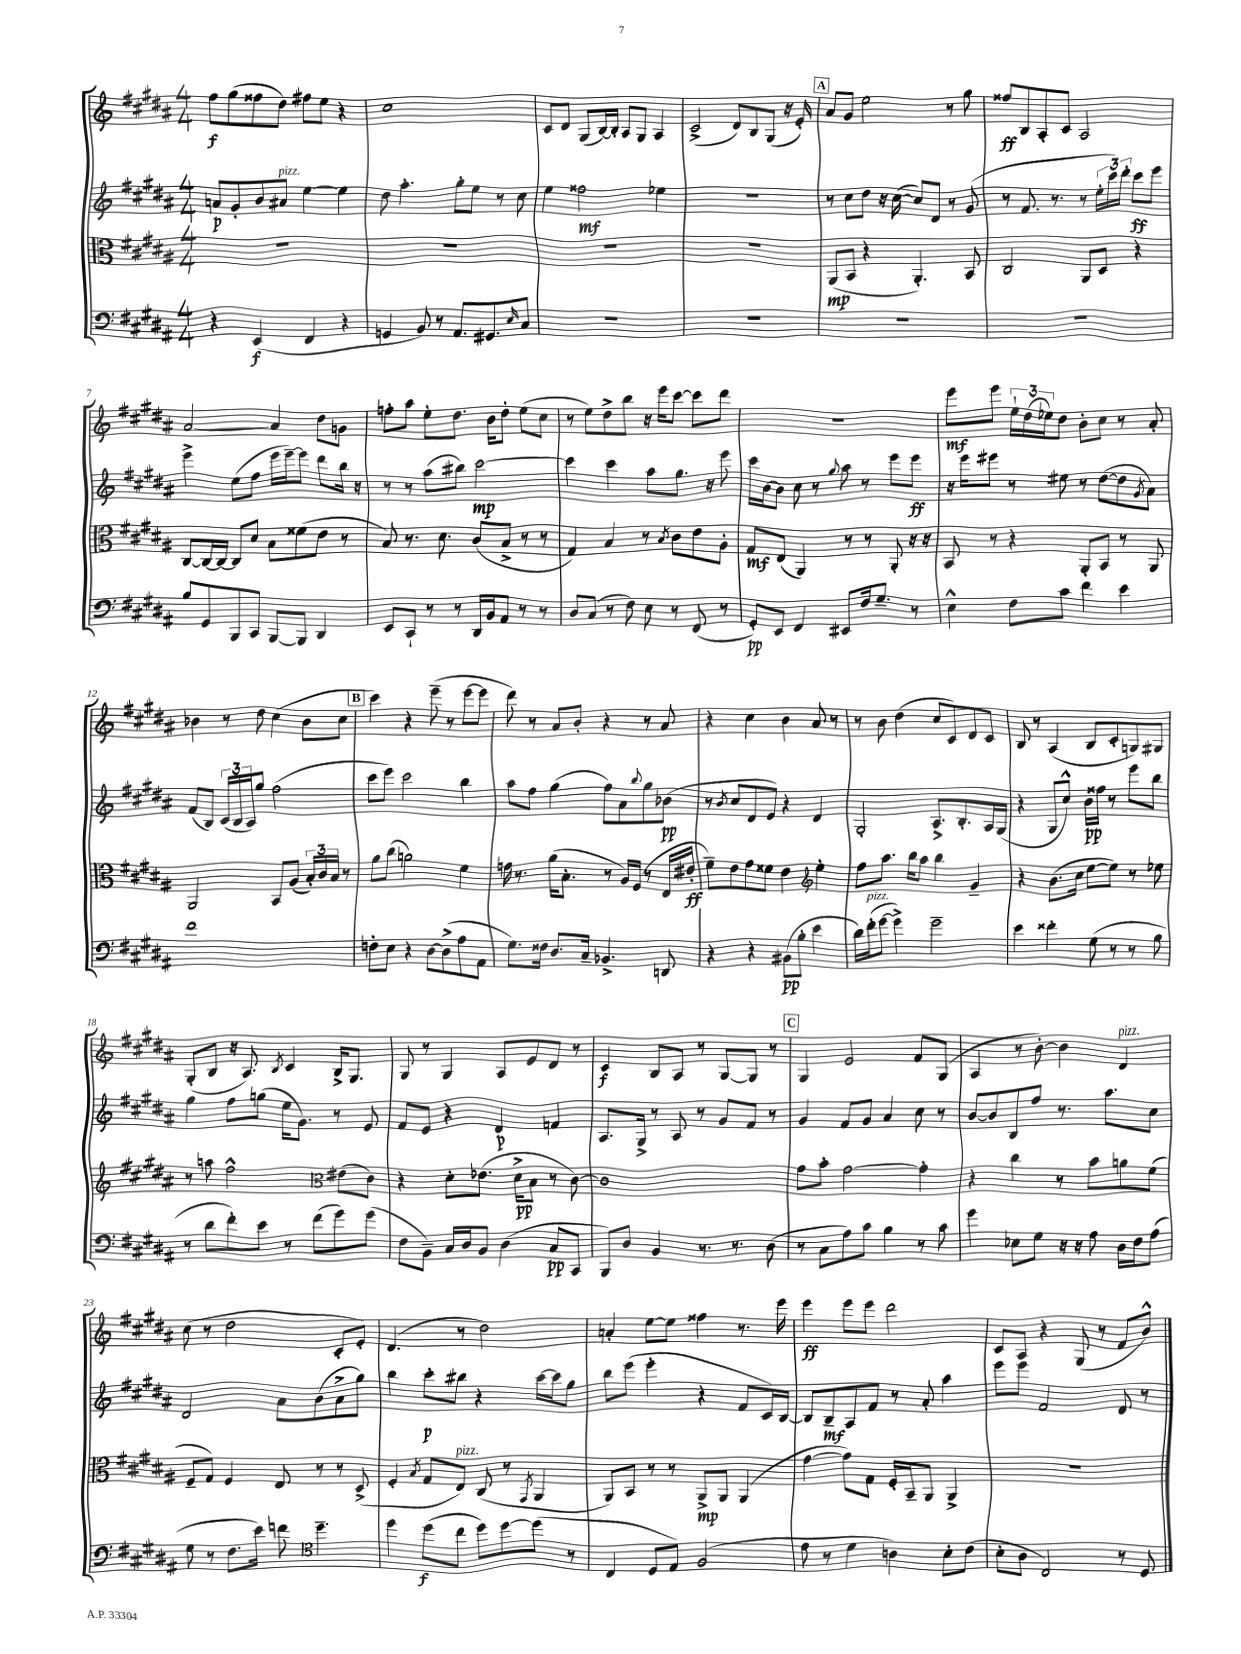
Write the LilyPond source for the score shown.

<<
\new StaffGroup <<
\new Staff = "s0" {
    \clef treble \key b \major \numericTimeSignature \time 4/4
    fis''8\f gis''8( fisis''8 dis''8) fis''8 e''8 r4 |
    cis''1 |
    cis'8 dis'8 gis8( b16~) b16-. ais8 gis8 ais4 |
    cis'2->( dis'8) b8 gis8( r16 e'16-.) |
    \mark \markup { \box "A" } ais'8 gis'8 e''2 r8 gis''8 |
    fisis''8\ff b8 ais8-. cis'8 ais2 |
    ais'2~ ais'4 dis''8 g'8 |
    f''8-. ais''8 e''8-. dis''8. b'16 dis''8-. e''8( cis''8 |
    r8 e''8) dis''8-> b''8 r16 e'''16 cis'''8~ cis'''8 dis'''8 |
    R1 |
    e'''8\mf e'''8 \tuplet 3/2 { e''16-! dis''16( ees''16) } dis''8 b'8-. cis''8 r8 ais'8-. |
    bes'4 r8 dis''8 cis''4( bes'8 cis''8 |
    \mark \markup { \box "B" } cis'''4) r4 e'''8--( r8 e'''8~ e'''8 |
    dis'''8) r8 ais'8 b'8-. r4 r8 ais'8 |
    r4 cis''4 b'4 ais'8 r8 |
    r8 b'8 dis''4( cis''8 cis'8) dis'8 cis'8 |
    b8 r8 ais4( b8 cis'8-. g8) gis8 |
    gis8-.( b8 r16 ais8.) \acciaccatura { b8 } cis'4 b16-> gis8. |
    gis8 r8 gis4 ais8 e'8 dis'8 r8 |
    cis'4\f b8 ais8 r8 gis8~ gis8 r8 |
    \mark \markup { \box "C" } gis4 e'2 fis'8 gis8( |
    ais4 r8 b'8~-.) b'4 dis'4^\markup { \italic "pizz." } |
    cis''8( r8 dis''2 cis'8-. e'8-.) |
    dis'4.( r8 dis''2) |
    a'4-. e''8~ e''8 fisis''4 r8. e'''16 |
    e'''4\ff e'''8 e'''8 dis'''2 |
    cis'8 ais8 r4 gis8( r8 fis'8 b'8-^) \bar "|." |
}
\new Staff = "s1" {
    \clef treble \key b \major \numericTimeSignature \time 4/4
    a'8\p gis'8-. b'8 ais'8^\markup { \italic "pizz." } e''4~ e''4 |
    dis''8 ais''4.-. gis''8-. e''8 r8 cis''8 |
    e''4 fisis''2\mf ees''4 |
    R1 |
    \mark \markup { \box "A" } r8 cis''8 dis''8 r16 cis''16~( cis''8) dis'8 r8 gis'8( |
    r8 fis'8. r8. r8 \tuplet 3/2 { e''16-. cis'''16) dis'''16-. } cis'''8\ff e'''8 |
    e'''4-> e''8( fis''8 e'''16 e'''16~--) e'''8 dis'''8 b''16 r16 |
    r8 r8 ais''8( bis''8) cis'''2~\mp |
    cis'''4 cis'''4 ais''8 gis''8. r16 e'''8 |
    cis'''16 b'16~ b'8 cis''8 r8 \appoggiatura { gis''8 } ais''8 r8 e'''8 e'''8\ff |
    r16 e'''16 eis'''8 r8 eis''8 r8 dis''8~( dis''8 \acciaccatura { gis'8 } ais'8) |
    fis'8( b8) \tuplet 3/2 { cis'16( b16 ais16) } gis''8 fis''2( |
    \mark \markup { \box "B" } cis'''8 e'''8) cis'''2 b''4 |
    ais''8 fis''8 gis''4( fis''8) ais'8 \appoggiatura { b''8 } gis''8 bes'8\pp( |
    r8 \acciaccatura { b'8 } cis''8 dis'8 e'8) r4 dis'4 |
    gis2-. ais8.-> b8.-. ais16 gis16( |
    r4 gis8 cis''8-^) b'16\pp fisis''16 r8 e'''8 b''8 |
    gis''4 fis''8 g''8( e''16 gis'8.) r8 e'8 |
    fis'8 e'8 r4 dis'4\p f'4 |
    ais8. gis16-> r8 ais8 r8 gis'8 fis'8 r8 |
    \mark \markup { \box "C" } gis'4 fis'8 gis'8 ais'4 cis''8 r8 |
    b'8~ b'8 b8 fis''8 r8. ais''8. cis''8 |
    dis'2 ais'8 b'8( ais'8-> gis''8) |
    b''4 cis'''8-.\p bis''8 r4 cis'''16~ cis'''16 gis''8 |
    b''8 e'''8( e'''4-. r4 fis'8 cis'16) b16~ |
    b8 b8--\mf ais8 fis'8 r8 ais'8-. ais''4 |
    e'''8 e'''8 fis'2 dis'8 r8 \bar "|." |
}
\new Staff = "s2" {
    \clef alto \key b \major \numericTimeSignature \time 4/4
    R1 |
    R1 |
    R1 |
    R1 |
    \mark \markup { \box "A" } ais,8\mp( b,8 r4 ais,4.-.) b,8 |
    cis2 ais,8 dis8 r4 |
    cis8~ cis16~ cis16~ cis8 dis'8 b8 fisis'8( e'8 r8 |
    b8) r8. dis'8. cis'8( b8-> r8 r8 |
    gis4) b4 r8 \acciaccatura { b8 } cis'8 e'8 ais8-. |
    gis8\mf e8( ais,4) r8 r8 ais,8-. r16 r16 |
    b,8 r8 r4 ais,8-. b,8 r8 ais,8 |
    ais,2 b,8 ais8( \tuplet 3/2 { b16-.) cis'16 b16 } r8 |
    \mark \markup { \box "B" } ais'8 cis''8( a'2) fis'4 |
    g'16 r8. ais'16( b8.-. r8 ais16) fis16( r8 e16 eis'16-.\ff |
    fis'8--) e'8 gis'8 fisis'8 e'4 \clef treble e''4-. |
    fis''8 ais''8. b''16 ais''8 b''4 gis'4-- |
    r4 b'8.( cis''16 e''8~ e''8) r8 ees''8 |
    r8 a''8 fis''2-^ \clef alto eis'8( cis'8) |
    r4 dis'8-. ees'8.( dis'16->\pp b8 r8 cis'8~) |
    cis'1 |
    \mark \markup { \box "C" } gis'8 b'8-. gis'2~ gis'4-. |
    r4 cis''4 r8 b'8 a'8 fis'8( |
    fis8-- gis8) fis4 e8 r8 r8 dis8->( |
    fis4-. \acciaccatura { b8 } gis8 e8^\markup { \italic "pizz." }) cis8( r8 \acciaccatura { gis,8 } ais,4 |
    ais,8) b,8 r8 r8 ais,8->\mp ais,8 ais,4( |
    gis'4~ gis'8) gis8 fis16-. b,16-- ais,8 ais,4-> |
    R1 \bar "|." |
}
\new Staff = "s3" {
    \clef bass \key b \major \numericTimeSignature \time 4/4
    r4 e,4\f( fis,4 r4 |
    g,4 b,8) r8 ais,8. gis,8. \grace { e16 } cis8 |
    R1 |
    R1 |
    \mark \markup { \box "A" } R1 |
    R1 |
    b8 gis,8 b,,8 cis,8 b,,8~ b,,8 dis,4 |
    e,8 cis,8-! r8 r8 dis,16 b,16 ais,8 r8 r8 |
    dis8 cis8( r8 fis8) e8 r8 fis,8( r8 |
    gis,8-.\pp) e,8 fis,4 eis,8 fis16 gis8.-- r8 |
    e4-^ fis8 cis'8 fis'4 e'4 |
    fis'1 |
    \mark \markup { \box "B" } f8-. e8 r4 dis8~ dis8->( ais8 ais,8 |
    gis8.) fisis16 dis8. cis16-- bes,4.-> d,8 |
    r4 r4 bis,8\pp( b8-. e'4 |
    dis'16) fis'16-.^\markup { \italic "pizz." }( gis'8~ gis'4->) gis'2-- |
    e'4 fisis'4-. gis8( r8 r8 b8 |
    r8 dis'8 fis'8-.) e'8 r8 fis'8( gis'8) gis'8( |
    fis8 b,8--) cis16 dis16 b,8 dis4( cis8\pp cis,8 |
    b,,8) dis8 b,4 r8. r8. dis8( |
    \mark \markup { \box "C" } r8 cis8 ais8) cis'8 b4 r8 cis'8 |
    gis'4 ees8 gis8 r16 r16 ais8 dis16 fis16 ais8( |
    gis8 r8 fis8. e'16) f'8 \clef tenor dis''4.-- |
    dis''4 dis''8\f( cis''8 dis''8) dis''8~ dis''8( r8 |
    cis4 dis8 e8) fis2( |
    e'8 r8 dis'4 a4) b8-. cis'8( |
    b8-. ais8 cis2) r8 dis8 \bar "|." |
}
>>
>>
